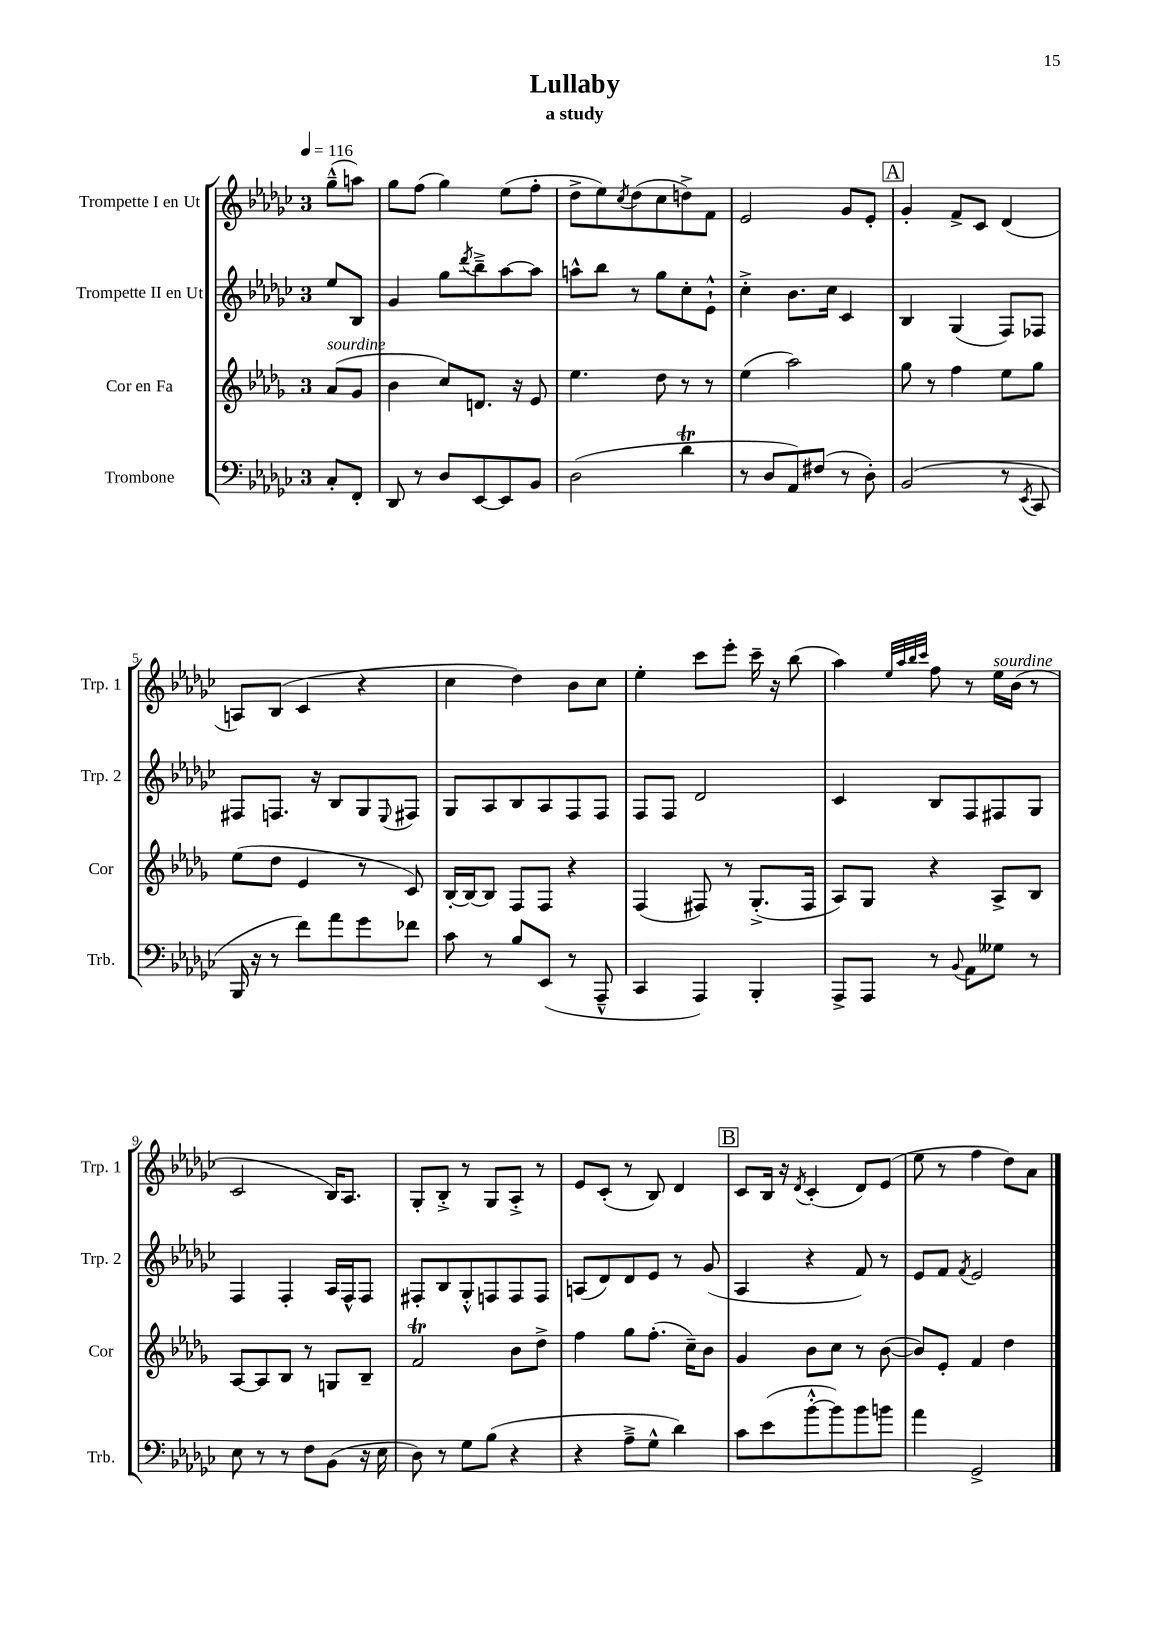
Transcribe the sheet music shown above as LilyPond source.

\header { title = "Lullaby" subtitle = "a study" }
<<
\new StaffGroup <<
\new Staff = "s0" \with { instrumentName = "Trompette I en Ut" shortInstrumentName = "Trp. 1" } {
    \clef treble \key ges \major \once \override Staff.TimeSignature.style = #'single-digit \time 3/4 \partial 4 \tempo 4 = 116
    ges''8---^( a''8) |
    ges''8 f''8( ges''4) ees''8( f''8-. |
    des''8-> ees''8) \acciaccatura { ces''8 } des''8( ces''8 d''8->) f'8 |
    ees'2 ges'8 ees'8-. |
    \mark \markup { \box "A" } ges'4-. f'8-> ces'8 des'4( |
    a8) bes8( ces'4 r4 |
    ces''4 des''4) bes'8 ces''8 |
    ees''4-. ces'''8 ees'''8-. ces'''16-- r16 bes''8( |
    aes''4) \grace { ees''32 aes''32 bes''32 ces'''32 } f''8 r8 ees''16^\markup { \italic "sourdine" } bes'16( r8 |
    ces'2 bes16) aes8. |
    ges8-. bes8-.-> r8 ges8 aes8-.-> r8 |
    ees'8 ces'8-.( r8 bes8) des'4 |
    \mark \markup { \box "B" } ces'8 bes16 r16 \acciaccatura { des'8 } ces'4-.( des'8) ees'8( |
    ees''8 r8 f''4 des''8) aes'8 \bar "|." |
}
\new Staff = "s1" \with { instrumentName = "Trompette II en Ut" shortInstrumentName = "Trp. 2" } {
    \clef treble \key ges \major \once \override Staff.TimeSignature.style = #'single-digit \time 3/4 \partial 4
    ees''8 bes8 |
    ges'4 ges''8 \acciaccatura { des'''8 } bes''8---> aes''8~ aes''8 |
    a''8-^ bes''8 r8 ges''8 ces''8-. ees'8-!-^ |
    ces''4-.-> bes'8. ces''16 ces'4 |
    \mark \markup { \box "A" } bes4 ges4( f8) fes8 |
    fis8 f8. r16 bes8 ges8 \appoggiatura { ees8 } fis8 |
    ges8 aes8 bes8 aes8 f8 f8 |
    f8 f8 des'2 |
    ces'4 bes8 f8 fis8 ges8 |
    f4 f4-. aes16 f16-^ f8 |
    fis8-. bes8 ges8-.-^ f8 f8 f8 |
    a8( des'8) des'8 ees'8 r8 ges'8( |
    \mark \markup { \box "B" } aes4 r4 f'8) r8 |
    ees'8 f'8 \acciaccatura { f'8 } ees'2 \bar "|." |
}
\new Staff = "s2" \with { instrumentName = "Cor en Fa" shortInstrumentName = "Cor" } {
    \clef treble \key des \major \once \override Staff.TimeSignature.style = #'single-digit \time 3/4 \partial 4
    aes'8^\markup { \italic "sourdine" }( ges'8 |
    bes'4 c''8) d'8. r16 ees'8 |
    ees''4. des''8 r8 r8 |
    ees''4( aes''2) |
    \mark \markup { \box "A" } ges''8 r8 f''4 ees''8 ges''8 |
    ees''8( des''8 ees'4 r8 c'8) |
    bes16~-. bes16~ bes8 f8 f8 r4 |
    f4( fis8) r8 ges8.-.->( fis16 |
    aes8) ges8 r4 aes8-> bes8 |
    aes8~ aes8 bes8 r8 g8 bes8-- |
    f'2\trill bes'8 des''8-> |
    f''4 ges''8 f''8.-.( c''16--) bes'8 |
    \mark \markup { \box "B" } ges'4 bes'8 c''8 r8 bes'8~( |
    bes'8) ees'8-. f'4 des''4 \bar "|." |
}
\new Staff = "s3" \with { instrumentName = "Trombone" shortInstrumentName = "Trb." } {
    \clef bass \key ges \major \once \override Staff.TimeSignature.style = #'single-digit \time 3/4 \partial 4
    ces8-. f,8-. |
    des,8 r8 des8 ees,8~ ees,8 bes,8 |
    des2( des'4\trill |
    r8 des8 aes,8) fis8( r8 des8-.) |
    \mark \markup { \box "A" } bes,2( r8 \acciaccatura { ees,8 } ces,8 |
    bes,,16 r16 r8 f'8) aes'8 ges'8 fes'8 |
    ces'8 r8 bes8 ees,8( r8 aes,,8---^ |
    ces,4 aes,,4) bes,,4-. |
    aes,,8-> aes,,8 r8 \appoggiatura { bes,8 } aes,8 geses8 r8 |
    ees8 r8 r8 f8 bes,8( r16 ees16 |
    des8) r8 ges8 bes8( r4 |
    r4 aes8---> ges8-^ des'4) |
    \mark \markup { \box "B" } ces'8 ees'8( bes'8~-.-^ bes'8) bes'8 b'8 |
    aes'4 ges,2-> \bar "|." |
}
>>
>>
